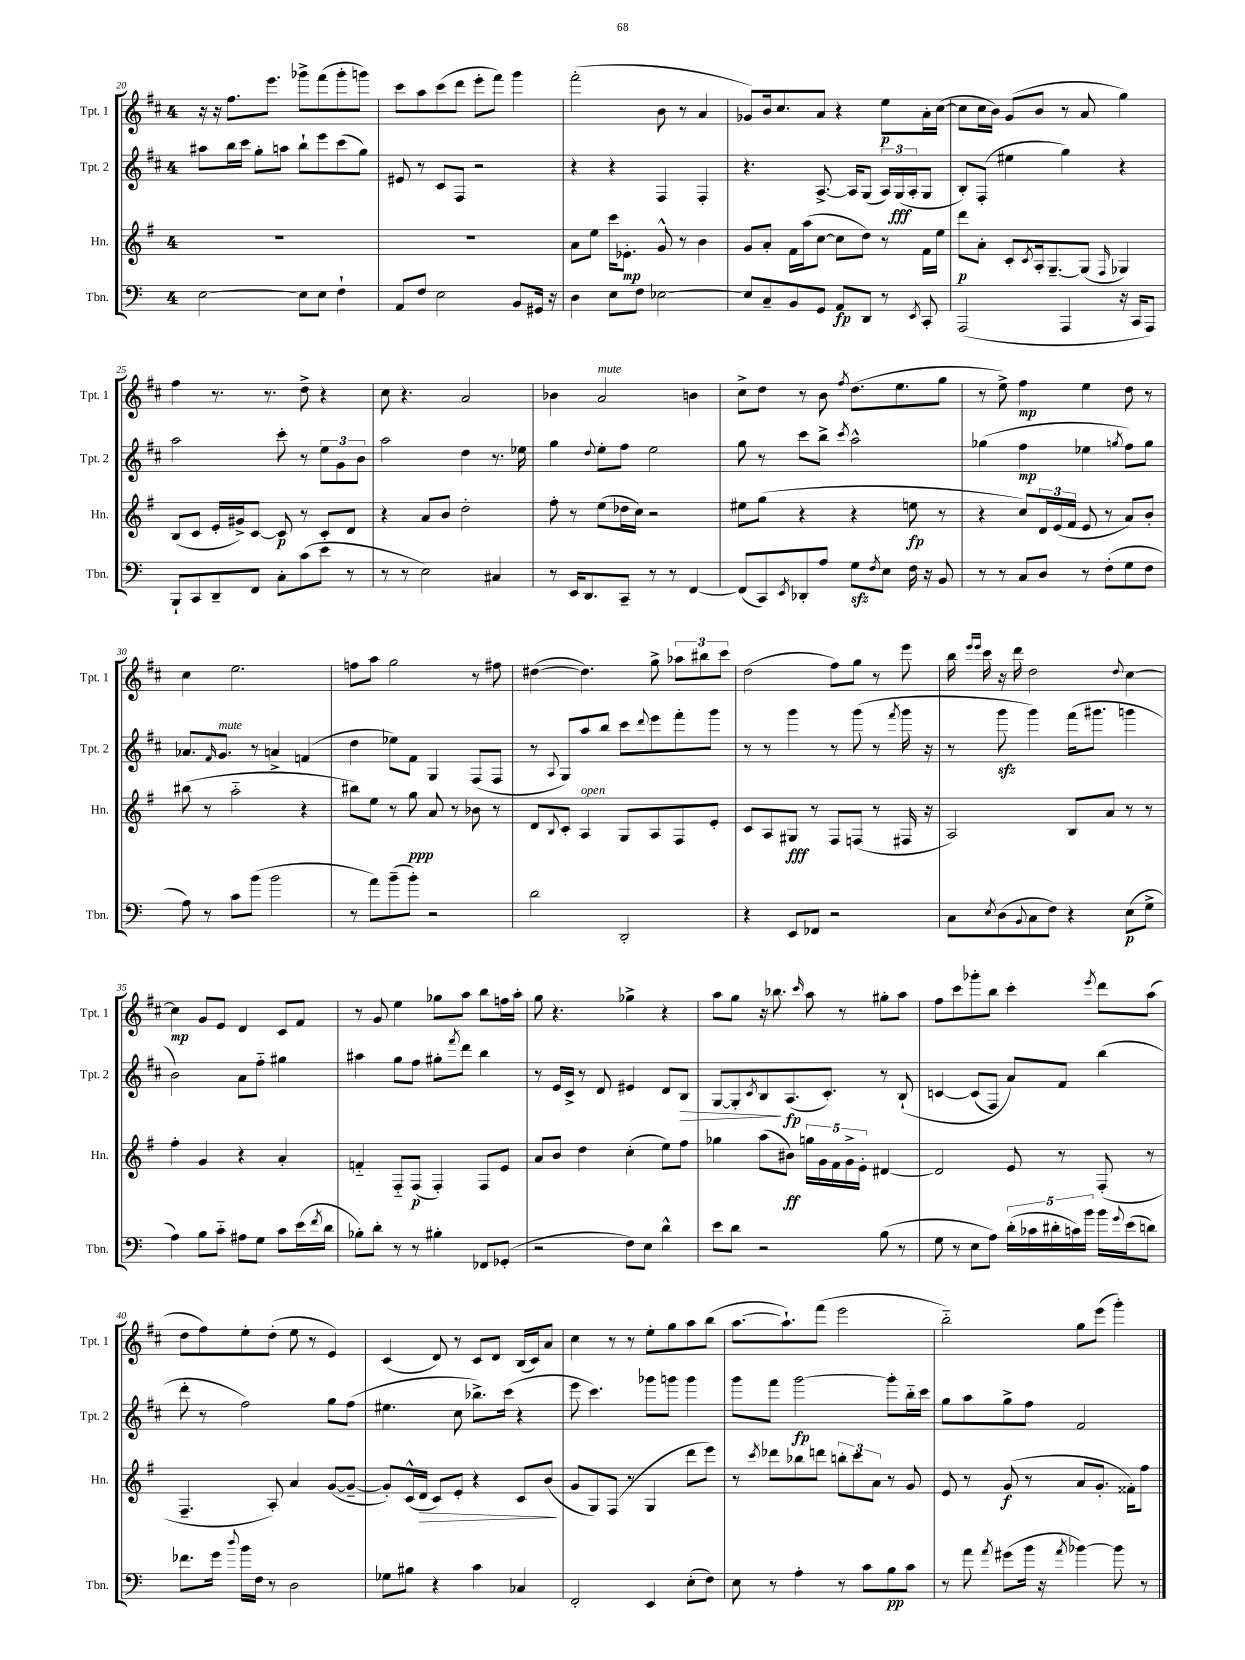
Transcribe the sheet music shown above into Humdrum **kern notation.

**kern	**dynam	**kern	**dynam	**kern	**dynam	**kern	**dynam
*part4	*part4	*part3	*part3	*part2	*part2	*part1	*part1
*staff4	*staff4	*staff3	*staff3	*staff2	*staff2	*staff1	*staff1
*I"Tbn.	*	*I"Hn.	*	*I"Tpt. 2	*	*I"Tpt. 1	*
*I'Tbn.	*	*I'Hn.	*	*I'Tpt. 2	*	*I'Tpt. 1	*
*clefF4	*	*clefG2	*	*clefG2	*	*clefG2	*
*k[]	*	*k[f#]	*	*k[f#c#]	*	*k[f#c#]	*
*M4/4	*	*M4/4	*	*M4/4	*	*M4/4	*
=20	=20	=20	=20	=20	=20	=20	=20
[2E\	.	1r	.	8aa#X\L	.	16r	.
.	.	.	.	.	.	16r	.
.	.	.	.	16bb\L	.	8.ff#\L	.
.	.	.	.	16ccc#\JJ	.	.	.
.	.	.	.	8gg'\L	.	.	.
.	.	.	.	.	.	8.eee\J	.
.	.	.	.	8aan\J	.	.	.
8E\L]	.	.	.	8bb`\L	.	8ggg-X^\L	.
8E\J	.	.	.	8eee\	.	(8fff#\	.
4F`\	.	.	.	(8ccc#\	.	8ggg-'\	.
.	.	.	.	8gg\J)	.	8gggn\J)	.
=21	=21	=21	=21	=21	=21	=21	=21
8AA/L	.	1r	.	8e#X/	.	8ccc#\L	.
8F/J	.	.	.	8r	.	8aa\	.
2E\	.	.	.	8c#/L	.	(8ccc#\	.
.	.	.	.	8F#/J	.	8ddd\J	.
.	.	.	.	2r	.	8eee'\L	.
.	.	.	.	.	.	8fff#\J)	.
8BB/L	.	.	.	.	.	4ggg\	.
16GG#X/Jk	.	.	.	.	.	.	.
16r	.	.	.	.	.	.	.
=22	=22	=22	=22	=22	=22	=22	=22
4D\	.	8a\L	.	4r	.	(2fff#'\	.
.	.	8ee\J	.	.	.	.	.
8E\L	.	16ccc\KL	.	4r	.	.	.
.	.	8.e-X'\J	mp	.	.	.	.
8F\J	.	.	.	.	.	.	.
[2E-X\	.	8g^^/	.	4F#/	.	8b\	.
.	.	8r	.	.	.	8r	.
.	.	4b\	.	4F#'/	.	4a/	.
=23	=23	=23	=23	=23	=23	=23	=23
8E-/L]	.	8g/L	.	4.r	.	8g-X/L)	.
8C~/	.	8a'/J	.	.	.	16b/k	.
.	.	.	.	.	.	8.cc#/	.
8BB/	.	16f#\LL	.	.	.	.	.
.	.	(16aa\J	.	.	.	.	.
8GG/J	.	[8cc\J	.	[8.A^/	.	8a/J	.
8AA/L	fp	8cc\L]	.	.	.	4r	.
.	.	.	.	16A/KL]	.	.	.
8DD/J	.	8dd\J)	.	(8G/J	.	.	.
8r	.	8r	.	24A/LL)	.	8ee\L	p
.	.	.	.	(24G/	fff	.	.
.	.	.	.	24A'/J	.	.	.
8qEE/	.	.	.	.	.	.	.
8CC'/	.	16f#\LL	.	8G/J	.	16a'\L	.
.	.	16ee\JJ	.	.	.	([16cc#\JJ	.
=24	=24	=24	=24	=24	=24	=24	=24
(2AAA/	.	8ddd\L	p	8B'/L)	.	8cc#\L]	.
.	.	8a'\J	.	(8F#'/J	.	16cc#\L	.
.	.	.	.	.	.	16b\JJ)	.
.	.	8c'/L	.	4ee#X\	.	(8g/L	.
.	.	8qc/	.	.	.	.	.
.	.	16A'/k	.	.	.	8b/J	.
.	.	[8.G~/	.	.	.	.	.
4AAA/	.	.	.	4gg\)	.	8r	.
.	.	(8G/J]	.	.	.	8a/	.
.	.	16qqF#/	.	.	.	.	.
16r	.	4G-X/)	.	4r	.	4gg\)	.
16CC/KL	.	.	.	.	.	.	.
8AAA/J)	.	.	.	.	.	.	.
!!LO:LB:g=z
=25	=25	=25	=25	=25	=25	=25	=25
8BBB`/L	.	(8B/L	.	2aa\	.	4ff#\	.
8CC/	.	8c/J	.	.	.	.	.
8DD~/	.	16e'/LL	.	.	.	8.r	.
.	.	16g#X^/J)	.	.	.	.	.
8FF/J	.	[8c/J	.	.	.	.	.
.	.	.	.	.	.	8.r	.
8C'\L	.	8c/]	p	8ccc#'\	.	.	.
(8c\	.	8r	.	8r	.	8dd^\	.
8e\J	.	8c'/L	.	12ee\L	.	4r	.
.	.	.	.	12g\	.	.	.
8r	.	8d/J	.	.	.	.	.
.	.	.	.	12b\J	.	.	.
=26	=26	=26	=26	=26	=26	=26	=26
8r	.	4r	.	2aa\	.	8cc#\	.
8r	.	.	.	.	.	4.r	.
2E\)	.	8a/L	.	.	.	.	.
.	.	8b/J	.	.	.	.	.
.	.	2dd'\	.	4dd\	.	2a/	.
4C#X/	.	.	.	8.r	.	.	.
.	.	.	.	16ee-X\	.	.	.
=27	=27	=27	=27	=27	=27	=27	=27
8r	.	8ff#'\	.	4gg\	.	4b-X\	.
16EE/KL	.	8r	.	.	.	.	.
8.DD/	.	.	.	.	.	.	.
.	.	.	.	8qqdd/	.	.	.
!	!	!	!	!	!	!LO:TX:a:i:t=mute	!
.	.	(8ee\L	.	8ee'\L	.	2a/	.
8CC~/J	.	16dd-X\L	.	8ff#\J	.	.	.
.	.	16cc\JJ)	.	.	.	.	.
8r	.	2r	.	2ee\	.	.	.
8r	.	.	.	.	.	.	.
[4FF/	.	.	.	.	.	4bn\	.
=28	=28	=28	=28	=28	=28	=28	=28
(8FF/L]	.	8ee#X\L	.	8gg\	.	8cc#^\L	.
8CC/)	.	(8gg\J	.	8r	.	8dd\J	.
8qEE/	.	.	.	.	.	.	.
8DD-X'/	.	4r	.	8ccc#\L	.	8r	.
8A/J	.	.	.	8bb^\J	.	8b\	.
.	.	.	.	8qccc#/	.	8qff#/	.
8Gzz\L	.	4r	.	2aa^^\	.	(8.dd\L	.
8qF/	.	.	.	.	.	.	.
8E\J	.	.	.	.	.	.	.
.	.	.	.	.	.	8.ee\	.
16F\	.	8een\	fp	.	.	.	.
16r	.	.	.	.	.	.	.
8BB/	.	8r	.	.	.	8gg\J	.
=29	=29	=29	=29	=29	=29	=29	=29
8r	.	4r	.	(4gg-X\	.	8r	.
8r	.	.	.	.	.	8ee^\)	.
8C/L	.	8cc/L)	.	4ff#\	mp	4ff#\	mp
8D/J	.	24d/L	.	.	.	.	.
.	.	(24e/	.	.	.	.	.
.	.	24f#/JJ	.	.	.	.	.
8r	.	8e/	.	4ee-X\	.	4ee\	.
(8F'\L	.	8r	.	.	.	.	.
.	.	.	.	8qggn/	.	.	.
8G\	.	8a/L)	.	8ff#\L)	.	8dd\	.
8F\J	.	8b'/J	.	8gg\J	.	8r	.
!!LO:LB:g=z
=30	=30	=30	=30	=30	=30	=30	=30
8A\)	.	(8bb#X\	.	8.a-X/L	.	4cc#\	.
8r	.	8r	.	.	.	.	.
.	.	.	.	16qqf#/	.	.	.
!	!	!	!	!LO:TX:a:i:t=mute	!	!	!
.	.	.	.	8.g/J	.	.	.
8c\L	.	2aa\	.	.	.	2.ee\	.
(8b\J	.	.	.	8r	.	.	.
2b\	.	.	.	4an^/	.	.	.
.	.	4r	.	(4fn/	.	.	.
=31	=31	=31	=31	=31	=31	=31	=31
8r	.	8bb#X\L)	.	4dd\	.	8ffn\L	.
8a\L)	.	8ee\J	.	.	.	8aa\J	.
(8b~\	.	8r	.	8ee-X\L)	.	2gg\	.
8b'\J)	.	8gg\	ppp	8f#\J	.	.	.
2r	.	8a/	.	4G/	.	.	.
.	.	8r	.	.	.	.	.
.	.	8b-X\	.	(8F#/L	.	8r	.
.	.	8r	.	8F#/J	.	8ff#X\	.
=32	=32	=32	=32	=32	=32	=32	=32
2d\	.	8d/L	.	8r	.	([4dd#X\	.
.	.	8qqB/	.	8qqA/	.	.	.
.	.	8c'/J	.	8G/L)	.	.	.
!	!	!LO:TX:a:i:t=open	!	!	!	!	!
.	.	4A/	.	8aa/	.	4.dd#\])	.
.	.	.	.	8bb/J	.	.	.
2DD'/	.	8G/L	.	8ccc#\L	.	.	.
.	.	.	.	8qqddd/	.	.	.
.	.	8A/	.	8eee\	.	8gg^\	.
.	.	8F#/	.	8fff#'\	.	12aa-X\L	.
.	.	.	.	.	.	12bb#X\	.
.	.	8e'/J	.	8ggg\J	.	.	.
.	.	.	.	.	.	12ccc#\J	.
=33	=33	=33	=33	=33	=33	=33	=33
4r	.	8c/L	.	8r	.	(2dd\	.
.	.	8A/	.	8r	.	.	.
8EE/L	.	8G#X/J	fff	4ggg\	.	.	.
8FF-X/J	.	8r	.	.	.	.	.
2r	.	8F#/L	.	8r	.	8ff#\L)	.
.	.	(8Fn/J	.	(8ggg\	.	8gg\J	.
.	.	8r	.	8r	.	8r	.
.	.	.	.	8qfff#/	.	.	.
.	.	16F#X/	.	16ggg\	.	8eee\	.
.	.	16r	.	16r	.	.	.
=34	=34	=34	=34	=34	=34	=34	=34
8C\L	.	2A/)	.	8r	.	16bb\	.
.	.	.	.	.	.	16qqeee/LL	.
.	.	.	.	.	.	16qqeee/JJ	.
.	.	.	.	.	.	16ccc#\	.
8qE/	.	.	.	.	.	.	.
(8D\	.	.	.	8gggzz\	.	16r	.
.	.	.	.	.	.	16ddd\	.
8qqBB/	.	.	.	.	.	.	.
8C\	.	.	.	4ggg\)	.	2dd\	.
8F\J)	.	.	.	.	.	.	.
4r	.	8B/L	.	(16fff#\KL	.	.	.
.	.	.	.	8.ggg#X\J	.	.	.
.	.	8a/J	.	.	.	.	.
.	.	.	.	.	.	8qqdd/	.
(8E\L	p	8r	.	4gggn\	.	[4cc#\	.
8G^\J	.	8r	.	.	.	.	.
!!LO:LB:g=z
=35	=35	=35	=35	=35	=35	=35	=35
4A\)	.	4ff#'\	.	2b\)	.	4cc#\]	mp
8B\L	.	4g/	.	.	.	8g/L	.
8c\J	.	.	.	.	.	8e/J	.
8A#X\L	.	4r	.	8a\L	.	4d/	.
8G\J	.	.	.	8ff#\J	.	.	.
8c\L	.	4a'/	.	4gg#X\	.	8c#/L	.
(16e\L	.	.	.	.	.	8f#/J	.
8qf/	.	.	.	.	.	.	.
16d\JJ	.	.	.	.	.	.	.
=36	=36	=36	=36	=36	=36	=36	=36
8B-X'\L)	.	4fn/	.	4aa#X\	.	8r	.
8d'\J	.	.	.	.	.	8g/	.
8r	.	8F#/L	.	8gg\L	.	4ee\	.
8r	.	(8F#/J	p	8ff#\J	.	.	.
4B#X'\	.	4F#'/)	.	8gg#X'\L	.	8gg-X\L	.
.	.	.	.	8qfff#/	.	.	.
.	.	.	.	8ddd\J	.	8aa\J	.
8FF-X/L	.	8F#/L	.	4bb\	.	8bb\L	.
(8GG-X'/J	.	8e/J	.	.	.	16ffn\L	.
.	.	.	.	.	.	16aa'\JJ	.
=37	=37	=37	=37	=37	=37	=37	=37
2r	.	8a/L	.	8r	.	8gg\	.
.	.	8b/J	.	16e/LL	.	4.r	.
.	.	.	.	16c#^/JJ	.	.	.
.	.	4dd\	.	8r	.	.	.
.	.	.	.	8d/	.	.	.
8F\L)	.	(4cc'\	.	4e#X/	.	4gg-X^\	.
8E\J	.	.	.	.	.	.	.
4d^^\	.	8ee\L)	.	8d/L	.	4r	.
!	!	!	!	!	!LO:HP:b	!	!
.	.	8ff#\J	.	8B/J	>	.	.
=38	=38	=38	=38	=38	=38	=38	=38
8e\L	.	4gg-X\	.	[8G/L	.	8aa\L	.
8d\J	.	.	.	8G'/]	.	8gg\J	.
.	.	.	.	8qc#/	.	.	.
2r	.	(8aa\L	.	8B/	.	16r	.
.	.	.	.	.	.	8.bb-X\	.
.	.	8b#X\J)	ff	(8.A/	] fp	.	.
.	.	.	.	.	.	16qqccc#/	.
.	.	20ggn\LL	.	.	.	8aa\	.
.	.	20g\	.	.	.	.	.
.	.	.	.	8.c#'/J)	.	.	.
.	.	20f#\	.	.	.	.	.
.	.	.	.	.	.	8r	.
.	.	20g^\	.	.	.	.	.
.	.	20e'\JJ	.	.	.	.	.
(8B\	.	[4d#X/	.	8r	.	8gg#X'\L	.
8r	.	.	.	(8B`/	.	8aa\J	.
=39	=39	=39	=39	=39	=39	=39	=39
8G\	.	2d#/]	.	[4cn/	.	8ff#\L	.
8r	.	.	.	.	.	8ccc#\	.
8E\L	.	.	.	(8c/L]	.	8ggg-X'\	.
8A\J)	.	.	.	8F#/J)	.	8bb\J	.
(20d'\LL	.	8e/	.	8a/L)	.	4ccc#'\	.
20c-X\	.	.	.	.	.	.	.
20d#X'\	.	.	.	.	.	.	.
.	.	8r	.	8f#/J	.	.	.
20cn\)	.	.	.	.	.	.	.
20b\JJ	.	.	.	.	.	.	.
.	.	.	.	.	.	8qeee/	.
16b\LL	.	(8F#'/	.	(4bb\	.	8ddd\L	.
8qqg/	.	.	.	.	.	.	.
(16e\J	.	.	.	.	.	.	.
8dn\J)	.	8r	.	.	.	(8aa\J	.
!!LO:LB:g=z
=40	=40	=40	=40	=40	=40	=40	=40
8.f-X\L	.	4.F#~/	.	8ddd'\	.	8dd\L	.
.	.	.	.	8r	.	8ff#\)	.
16g\Jk	.	.	.	.	.	.	.
8qqdd/	.	.	.	.	.	.	.
16b\LL	.	.	.	2ff#\)	.	8ee'\	.
16F\JJ	.	.	.	.	.	.	.
8r	.	8A'/)	.	.	.	(8dd'\J	.
2D\	.	4a/	.	.	.	8ee\	.
.	.	.	.	.	.	8r	.
.	.	([8g/L	.	8gg\L	.	4e/)	.
.	.	8g~/J_	.	(8ff#\J	.	.	.
=41	=41	=41	=41	=41	=41	=41	=41
8G-X\L	.	8g'/L])	.	4.ee#X\	.	(4c#/	.
8B#X\J	.	(16c^^/L	.	.	.	.	.
!	!	!	!LO:HP:b	!	!	!	!
.	.	16d/JJ	>	.	.	.	.
4r	.	8c/L)	.	.	.	8d/)	.
.	.	8e'/J	.	8cc#\	.	8r	.
4c\	.	4r	.	8.bb-X^\L)	.	8c#/L	.
.	.	.	.	.	.	8d/J	.
.	.	.	.	(16ccc#\Jk	.	.	.
4C-X/	.	8c/L	.	4r	.	(16B/LL	.
.	.	.	.	.	.	16c#/J)	.
.	.	(8b/J	.	.	.	8a/J	.
.	.	.	]	.	.	.	.
=42	=42	=42	=42	=42	=42	=42	=42
2FF'/	.	8g/L	.	8eee\	.	4cc#\	.
.	.	8G/)	.	4.ccc#\)	.	.	.
.	.	(8F#/J	.	.	.	8r	.
.	.	8r	.	.	.	8r	.
4EE/	.	4G/	.	8ggg-X\L	.	8ee'\L	.
.	.	.	.	8gggn\J	.	8gg\	.
(8E'\L	.	8ddd\L	.	4ggg\	.	8aa\	.
8F\J)	.	8eee\J)	.	.	.	(8bb\J	.
=43	=43	=43	=43	=43	=43	=43	=43
8E\	.	8r	.	8ggg\L	.	[8.aa\L	.
.	.	8qccc/	.	.	.	.	.
8r	.	8ddd-X\L	.	8fff#\J	.	.	.
.	.	.	.	.	.	8.aa`\])	.
4A'\	.	8bb-X\	.	[2ggg\	fp	.	.
.	.	8dddn\J	.	.	.	(8fff#\J	.
8r	.	12bbn'\L	.	.	.	2eee\	.
.	.	12ccc\	.	.	.	.	.
8c\L	.	.	.	.	.	.	.
.	.	12a\J	.	.	.	.	.
8B\	pp	8r	.	8ggg'\L]	.	.	.
8c\J	.	8g/	.	16bb\L	.	.	.
.	.	.	.	16ccc#\JJ	.	.	.
=44	=44	=44	=44	=44	=44	=44	=44
8r	.	8e/	.	8gg\L	.	2bb\)	.
8a\	.	8r	.	8aa\	.	.	.
8qa/	.	.	.	.	.	.	.
(8g#X\L	.	(8g/	f	8gg^\	.	.	.
16b\Jk	.	8r	.	8ff#\J	.	.	.
16r	.	.	.	.	.	.	.
8qa/	.	.	.	.	.	.	.
[4b-X\)	.	8a/L	.	2f#/	.	8gg\L	.
.	.	8.g'/J	.	.	.	(8eee\J	.
8b-\]	.	.	.	.	.	4ggg'\)	.
.	.	16f##X'\KL)	.	.	.	.	.
8r	.	8ff#\J	.	.	.	.	.
==	==	==	==	==	==	==	==
*-	*-	*-	*-	*-	*-	*-	*-
